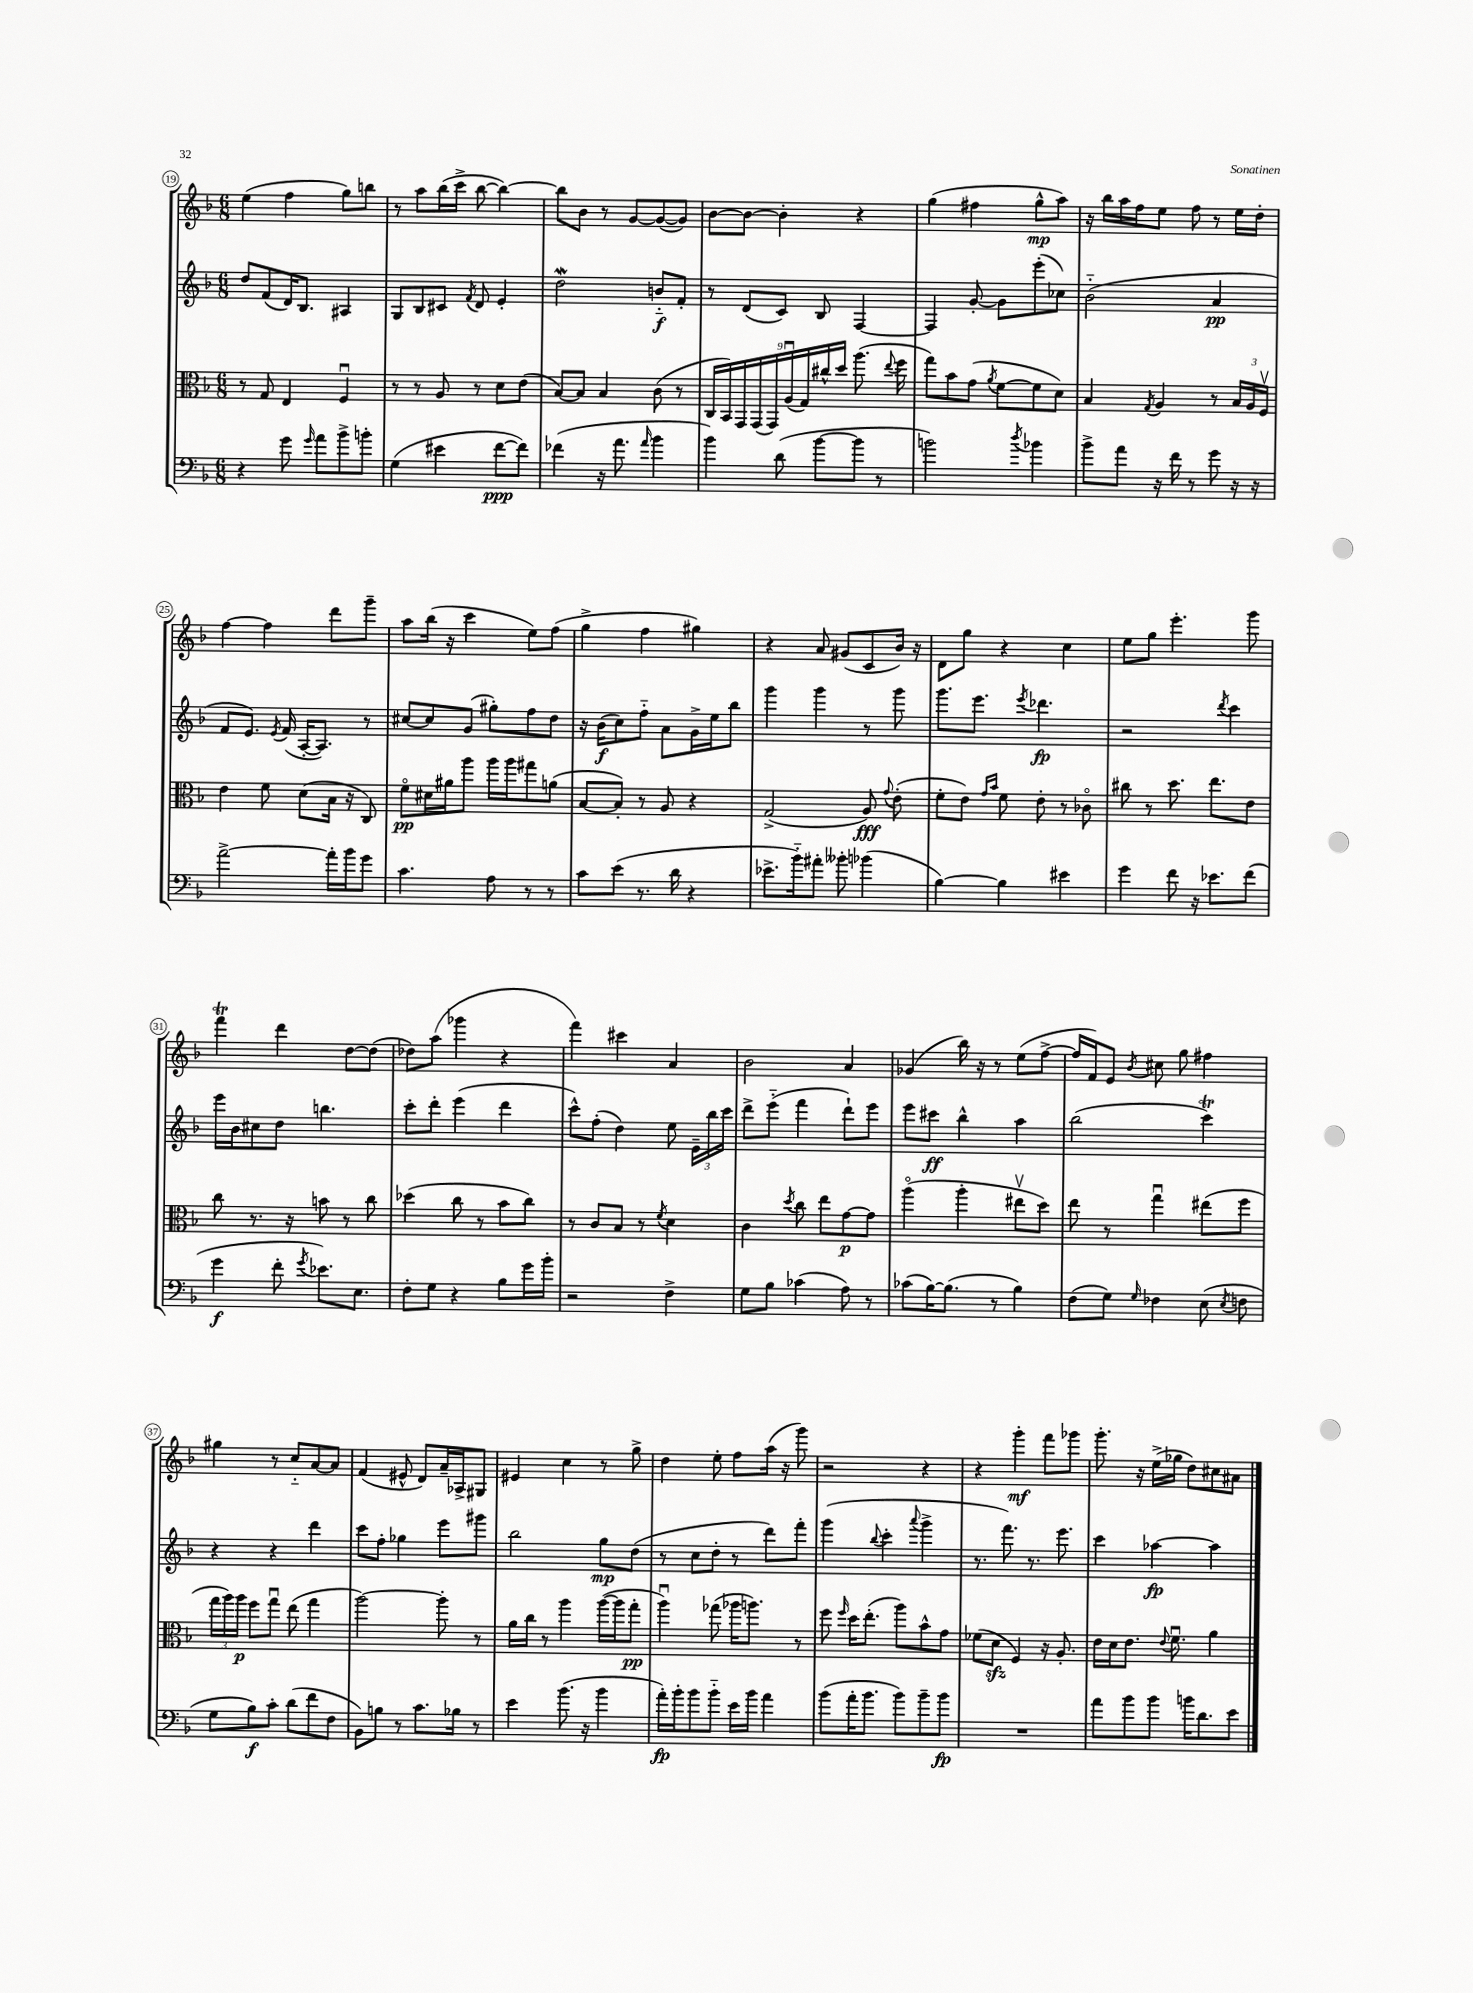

**kern	**kern	**kern	**kern
*staff4	*staff3	*staff2	*staff1
*clefF4	*clefC3	*clefG2	*clefG2
*k[b-]	*k[b-]	*k[b-]	*k[b-]
*M6/8	*M6/8	*M6/8	*M6/8
4r	8r	8dd	(4ee
.	8G	(8f	.
8g	4E	16d)	4ff
.	.	8.B-	.
16qqg	.	.	.
8a	.	.	.
8b-^	4Fu	4A#	8gg)
8b'	.	.	8bb
=	=	=	=
(4G	8r	8G	8r
.	8r	8B-	8aa
4e#	8A	8c#	(16bb-
.	.	.	16ccc^
.	.	8qf	.
.	8r	8d	[8bb-
[8f	8d	4e'	4bb-_)
8f])	(8e	.	.
=	=	=	=
(4f-	[8B-)	2dd	8bb-]
.	8B-]	.	8b-
16r	4B-	.	8r
8.a	.	.	.
.	.	.	[8g
16qqa	.	.	.
4b-	(8c	8b'~	(8g_
.	8r	8f'	8g])
=	=	=	=
4b-)	18C	8r	[8b-
.	18BB-)	.	.
.	18GG	.	.
.	.	(8d	8b-_
.	(18GG	.	.
.	18GG)	.	.
(8d	.	8c)	4b-']
.	(18Au	.	.
.	18G)	.	.
[8b-	.	8B-	.
.	18cc#^^	.	.
.	18dd	.	.
8b-]	(8.aa	[4F	4r
8r	.	.	.
.	8qqee	.	.
.	16ff	.	.
=	=	=	=
2b)	8gg)	4F]	(4gg
.	8b-	.	.
.	(8g	[8g'	4ff#
.	8qa	.	.
.	[8f	8g]	.
8qdd	.	.	.
4b-	8f]	(8eee'	8gg^^
.	8d)	8cc-)	8aa)
=	=	=	=
8b-^	4B-	(2b-'~	16r
.	.	.	16bb-
8a	.	.	16aa
.	.	.	16ff
.	8qG	.	.
16r	4A	.	8ee
16f	.	.	.
8r	.	.	8ff
8g	8r	4a	8r
16r	24B-	.	16ee
.	24A	.	.
16r	.	.	16dd'
.	24Fv	.	.
=	=	=	=
[2a^	4e	8f	[4ff
.	.	8.e)	.
.	8f	.	4ff]
.	.	8qe	.
.	.	(16f	.
.	(8d	[16A'	.
.	.	8.A])	.
16a']	16B-	.	8ddd
16b-	16r	.	.
8g	8C)	8r	8ggg~
=	=	=	=
4.c	8fo	[8cc#	8aa
.	16d#	8cc#]	(16bb-
.	16a#	.	16r
.	8aa	(8g	4ccc
8A	16aa	8gg#')	.
.	16aa	.	.
8r	8gg#	8ff	8ee)
8r	(8a	8dd	(8ff
=	=	=	=
8c	[8B-	16r	4gg^
.	.	(16b-	.
(8e	8B-'])	8cc)	.
8.r	8r	8ff'~	4ff
.	8A	8a	.
16d	.	.	.
4r	4r	16g^	4gg#)
.	.	16ee	.
.	.	8bb-	.
=	=	=	=
8.e-^	(2G^	4ggg	4r
16b-'~)	.	.	.
8a#'	.	4ggg	8a
8b--'	.	.	(8g#
(4b-	8A)	8r	8c
.	8qqg	.	.
.	(8e'	8ggg	16b-)
.	.	.	16r
=	=	=	=
[4B-)	8f'	8.ggg	8d
.	8e)	.	8gg
.	.	8.eee	.
.	16qqg	.	.
.	16qqb-	.	.
4B-]	8f	.	4r
.	.	8qeee	.
.	8e'	4.ddd-	.
4e#	8r	.	4cc
.	8c-o	.	.
=	=	=	=
4g	8cc#	2r	8ee
.	8r	.	8gg
8f	8.dd	.	4.eee'
16r	.	.	.
8.e-	8.ee	.	.
.	.	8qddd	.
.	.	4ccc	.
(8f	8e	.	8ggg
=	=	=	=
4g	8cc	16eee	4fff
.	.	16b-	.
.	8.r	8cc#	.
8f'	.	8dd	4ddd
.	16r	.	.
8qg	.	.	.
8.e-)	8b	4.bb	.
.	8r	.	[8dd
8.E	.	.	.
.	8cc	.	(8dd]
=	=	=	=
8F'	(4dd-	8ccc'	8dd-)
8G	.	8ddd'	(8aa
4r	8cc	(4eee	4ggg-
.	8r	.	.
8B-	8b-	4ddd	4r
16g	8cc)	.	.
16b-'	.	.	.
=	=	=	=
2r	8r	8ccc^^)	4fff)
.	8c	(8ff'	.
.	8B-	4dd)	4ccc#
.	8r	.	.
.	8qf	.	.
4F^	4d	8ee	4a
.	.	24e~	.
.	.	24bb-	.
.	.	24ccc	.
=	=	=	=
8G	4c	8ddd^	2b-
8B-	.	(8eee'~	.
.	8qdd	.	.
(4c-	8cc	4fff	.
.	8ee	.	.
8A)	[8g	8ddd`)	4a
8r	8g]	8eee	.
=	=	=	=
(8c-	(4aao	8eee	(4g-
[16B-)	.	8ccc#	.
(8.B-]	.	.	.
.	4aa'	4bb-^^	16bb-)
.	.	.	16r
8r	.	.	8r
4B-)	8ee#v	4aa	(8ee
.	8dd)	.	[8ff^
=	=	=	=
(8F	8ee	(2bb-	16ff]
.	.	.	16f)
8G)	8r	.	8e
16qqG	.	.	8qb-
4F-	4ggu	.	8cc#
.	.	.	8gg
(8E	(8ee#	4ccc)	4ff#
8qE	.	.	.
8F	8ff	.	.
=	=	=	=
8G	24gg	4r	4gg#
.	24aa)	.	.
.	24aa	.	.
8B-)	8ff	.	.
8c'	8ggu	4r	8r
(8d	(8ee	.	8cc'~
8f	4gg	4ddd	[8a
8F	.	.	8a]
=	=	=	=
8BB-)	[2aa)	8ccc	(4f
8B	.	8ff'	.
8r	.	4gg-	8e#^^
8.c	.	.	8d)
.	8aa']	8eee	16a~
16B-	.	.	16A-^
8r	8r	8ggg#	8G#
=	=	=	=
4e	16a	2bb-	4e#
.	16cc	.	.
.	8r	.	.
(8.b-	4aa	.	4cc
16r	.	.	.
4b-	([16aa	8gg	8r
.	16aa]	.	.
.	8gg'	(8dd	8gg^
=	=	=	=
16a')	4aau)	8r	4dd
16b-'	.	.	.
8b-	.	8cc	.
8b-'~	(8gg-	8dd'	8ee'
16e	16aa-	8r	8ff
16b-	8.aa)	.	.
4a	.	8ddd)	(16aa
.	.	.	16r
.	8r	8fff'	8ggg)
=	=	=	=
(8b-	8ff	(4ggg	2r
.	16qqff	.	.
16a'	16dd	.	.
8.b-	(8.ee'	.	.
.	.	8qqbb-	.
.	.	4ccc'	.
8b-)	8aa)	.	.
.	.	8qqaaa	.
8b-~	8b-^^	4ggg^	4r
8b-	8g	.	.
=	=	=	=
2.r	(8f-	8.r	4r
.	8d	.	.
.	.	8.fff)	.
.	4F)	.	4ggg'
.	.	8.r	.
.	16r	.	8fff
.	8.A'	8.eee	.
.	.	.	8ggg-
=	=	=	=
8a	16e	4ccc	8.ggg'
.	16d	.	.
8b-	8.e	.	.
.	.	.	16r
8b-	.	[4aa-	(16ee^
.	8qqe	.	.
.	8.fu	.	16gg-
16b	.	.	8dd)
8.d	.	.	.
.	4a	4aa-]	8cc#
8e	.	.	8a#
==	==	==	==
*-	*-	*-	*-
